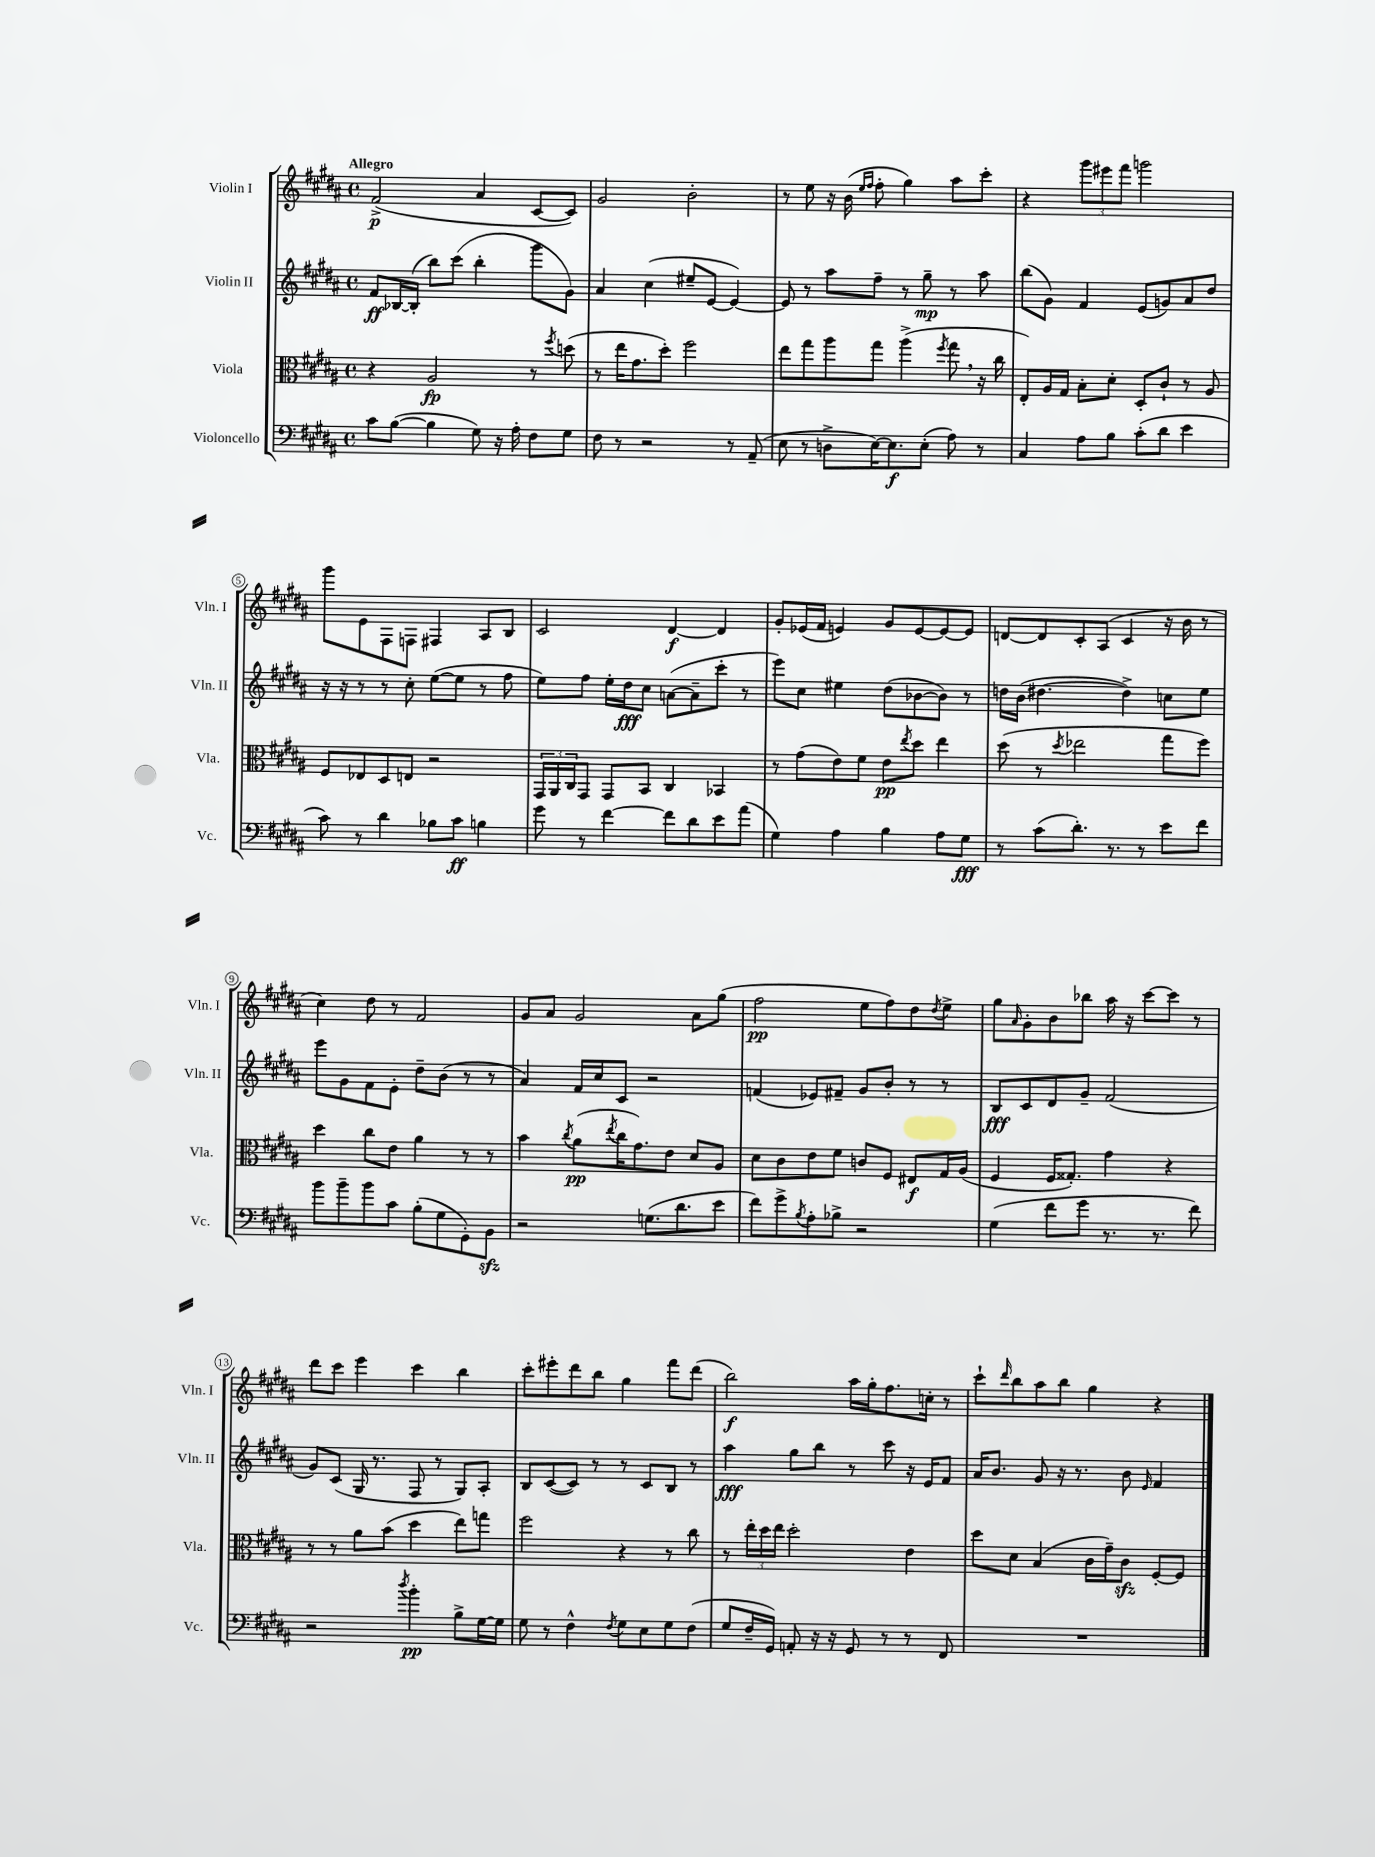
<<
\new StaffGroup <<
\new Staff = "s0" \with { instrumentName = "Violin I" shortInstrumentName = "Vln. I" } {
    \clef treble \key b \major \defaultTimeSignature \time 4/4 \tempo "Allegro"
    fis'2->\p( ais'4 cis'8~ cis'8) |
    gis'2 b'2-. |
    r8 e''8 r16 b'16( \grace { e''16 fis''16 } fis''8-. gis''4) ais''8 cis'''8-. |
    r4 \tuplet 3/2 { gis'''8 eis'''8 fis'''8 } g'''2 |
    gis'''8 e'8 fis8 f8 fis4 ais8 b8 |
    cis'2 dis'4~\f dis'4 |
    gis'8-. ees'16( fis'16 e'4) gis'8 e'8~ e'8~ e'8 |
    d'8~ d'8 cis'8-. ais8( cis'4 r16 b'16 r8 |
    cis''4) dis''8 r8 fis'2 |
    gis'8 ais'8 gis'2 ais'8 gis''8( |
    fis''2\pp e''8 fis''8) dis''8 \acciaccatura { dis''8 } e''8-> |
    gis''8 \grace { ais'16 } gis'8-. b'8 bes''8 ais''16 r16 cis'''8~ cis'''8 r8 |
    dis'''8 cis'''8 e'''4 cis'''4 b''4 |
    cis'''8-. eis'''8-. dis'''8 b''8 gis''4 fis'''8 dis'''8( |
    b''2\f) ais''16 gis''16-. fis''8. c''16-. r8 |
    cis'''8-! \grace { dis'''16 } b''8 ais''8 b''8 gis''4 r4 \bar "|." |
}
\new Staff = "s1" \with { instrumentName = "Violin II" shortInstrumentName = "Vln. II" } {
    \clef treble \key b \major \defaultTimeSignature \time 4/4
    fis'8\ff bes16~ bes16-.( b''8) cis'''8( b''4-. gis'''8 gis'8) |
    ais'4 cis''4( eis''8-- e'8~ e'4~) |
    e'8 r8 ais''8 fis''8-- r8 gis''8--\mp r8 ais''8 |
    b''8( gis'8) fis'4 e'8( g'8) ais'8 dis''8 |
    r16 r16 r8 r8 cis''8-. e''8~( e''8 r8 fis''8 |
    e''8) fis''8 e''16-. dis''16\fff cis''8 a'8~( a'8-- cis'''8-. r8 |
    e'''8) cis''8 eis''4 dis''8( bes'8~ bes'8) r8 |
    d''16 b'16( dis''4.~ dis''4->) c''8 e''8 |
    e'''8 gis'8 fis'8 e'8-. dis''8-- b'8( r8 r8 |
    ais'4) fis'16 cis''16 cis'8 r2 |
    f'4( ees'8) fis'8-- gis'8 b'8-. r8 r8 |
    b8\fff cis'8 dis'8 gis'8-- fis'2( |
    gis'8) cis'8( gis16 r8. fis8 r8 gis8) ais8-. |
    b8 cis'8~( cis'8) r8 r8 cis'8 b8 r8 |
    ais''4\fff gis''8 b''8 r8 cis'''8 r16 e'16 fis'8 |
    ais'16 b'8. gis'8 r16 r8. b'8 \grace { e'16 } fis'4 \bar "|." |
}
\new Staff = "s2" \with { instrumentName = "Viola" shortInstrumentName = "Vla." } {
    \clef alto \key b \major \defaultTimeSignature \time 4/4
    r4 ais2\fp r8 \acciaccatura { fis''8 } d''8( |
    r8 e''16 gis'8. dis''8-.) fis''2 |
    e''8 gis''8 ais''8 gis''8 ais''4->( \acciaccatura { fis''8 } gis''8 \breathe r16 cis''16 |
    e8-.) ais16 gis16 b8-. dis'8-. dis8-. cis'8-! r8 ais8 |
    fis8 ees8 dis8 e8 r2 |
    \tuplet 3/2 { gis,16 ais,16 cis16 } gis,8 gis,8 b,8 cis4 bes,4 |
    r8 gis'8( e'8) fis'8 e'8\pp \acciaccatura { e''8 } dis''8 e''4 |
    dis''8( r8 \acciaccatura { dis''8 } ees''2 gis''8 fis''8) |
    dis''4 cis''8 e'8 ais'4 r8 r8 |
    b'4 \acciaccatura { cis''8 } ais'8\pp( \acciaccatura { e''8 } cis''16 gis'8.) e'8 dis'8 ais8 |
    dis'8 cis'8 e'8 fis'8 c'8 fis8 eis8\f gis16 ais16( |
    fis4 fis16 gisis8.-.) gis'4 r4 |
    r8 r8 ais'8 b'8( dis''4 e''8) g''8 |
    fis''2 r4 r8 cis''8 |
    r8 \tuplet 3/2 { e''16-. dis''16 e''16 } dis''2-. e'4 |
    dis''8 dis'8 b4( cis'16 gis'16--) cis'8\sfz fis8~-. fis8 \bar "|." |
}
\new Staff = "s3" \with { instrumentName = "Violoncello" shortInstrumentName = "Vc." } {
    \clef bass \key b \major \defaultTimeSignature \time 4/4
    cis'8 b8~( b4 gis8) r16 ais16-. fis8 gis8 |
    fis8 r8 r2 r8 ais,8--( |
    e8 r8 d8-> e16~) e8.\f e8-.( ais8) r8 |
    cis4 ais8 b8 cis'8-.( dis'8 e'4 |
    cis'8) r8 dis'4 bes8 cis'8\ff b4 |
    gis'8 r8 fis'4~ fis'8 dis'8 e'8 ais'8( |
    gis4) ais4 b4 ais8 gis8\fff |
    r8 cis'8( dis'8.-.) r8. r8 e'8 fis'8 |
    b'8 b'8-- b'8 cis'8 b8-.( gis8 gis,8-.) b,8\sfz |
    r2 g8.( dis'8. e'8 |
    fis'8) gis'8-> \acciaccatura { b8 } ais8-. bes8-> r2 |
    gis4( fis'8 gis'8 r8. r8. fis'8) |
    r2 \acciaccatura { dis''8 } b'4-.\pp b8-> gis16~ gis16 |
    gis8 r8 fis4-^ \acciaccatura { fis8 } gis8 e8 gis8 fis8( |
    gis8 fis16-- gis,16) a,8-. r16 r16 gis,8 r8 r8 fis,8 |
    R1 \bar "|." |
}
>>
>>
\layout { \context { \Score \override BarNumber.stencil = #(make-stencil-circler 0.1 0.3 ly:text-interface::print) } }
